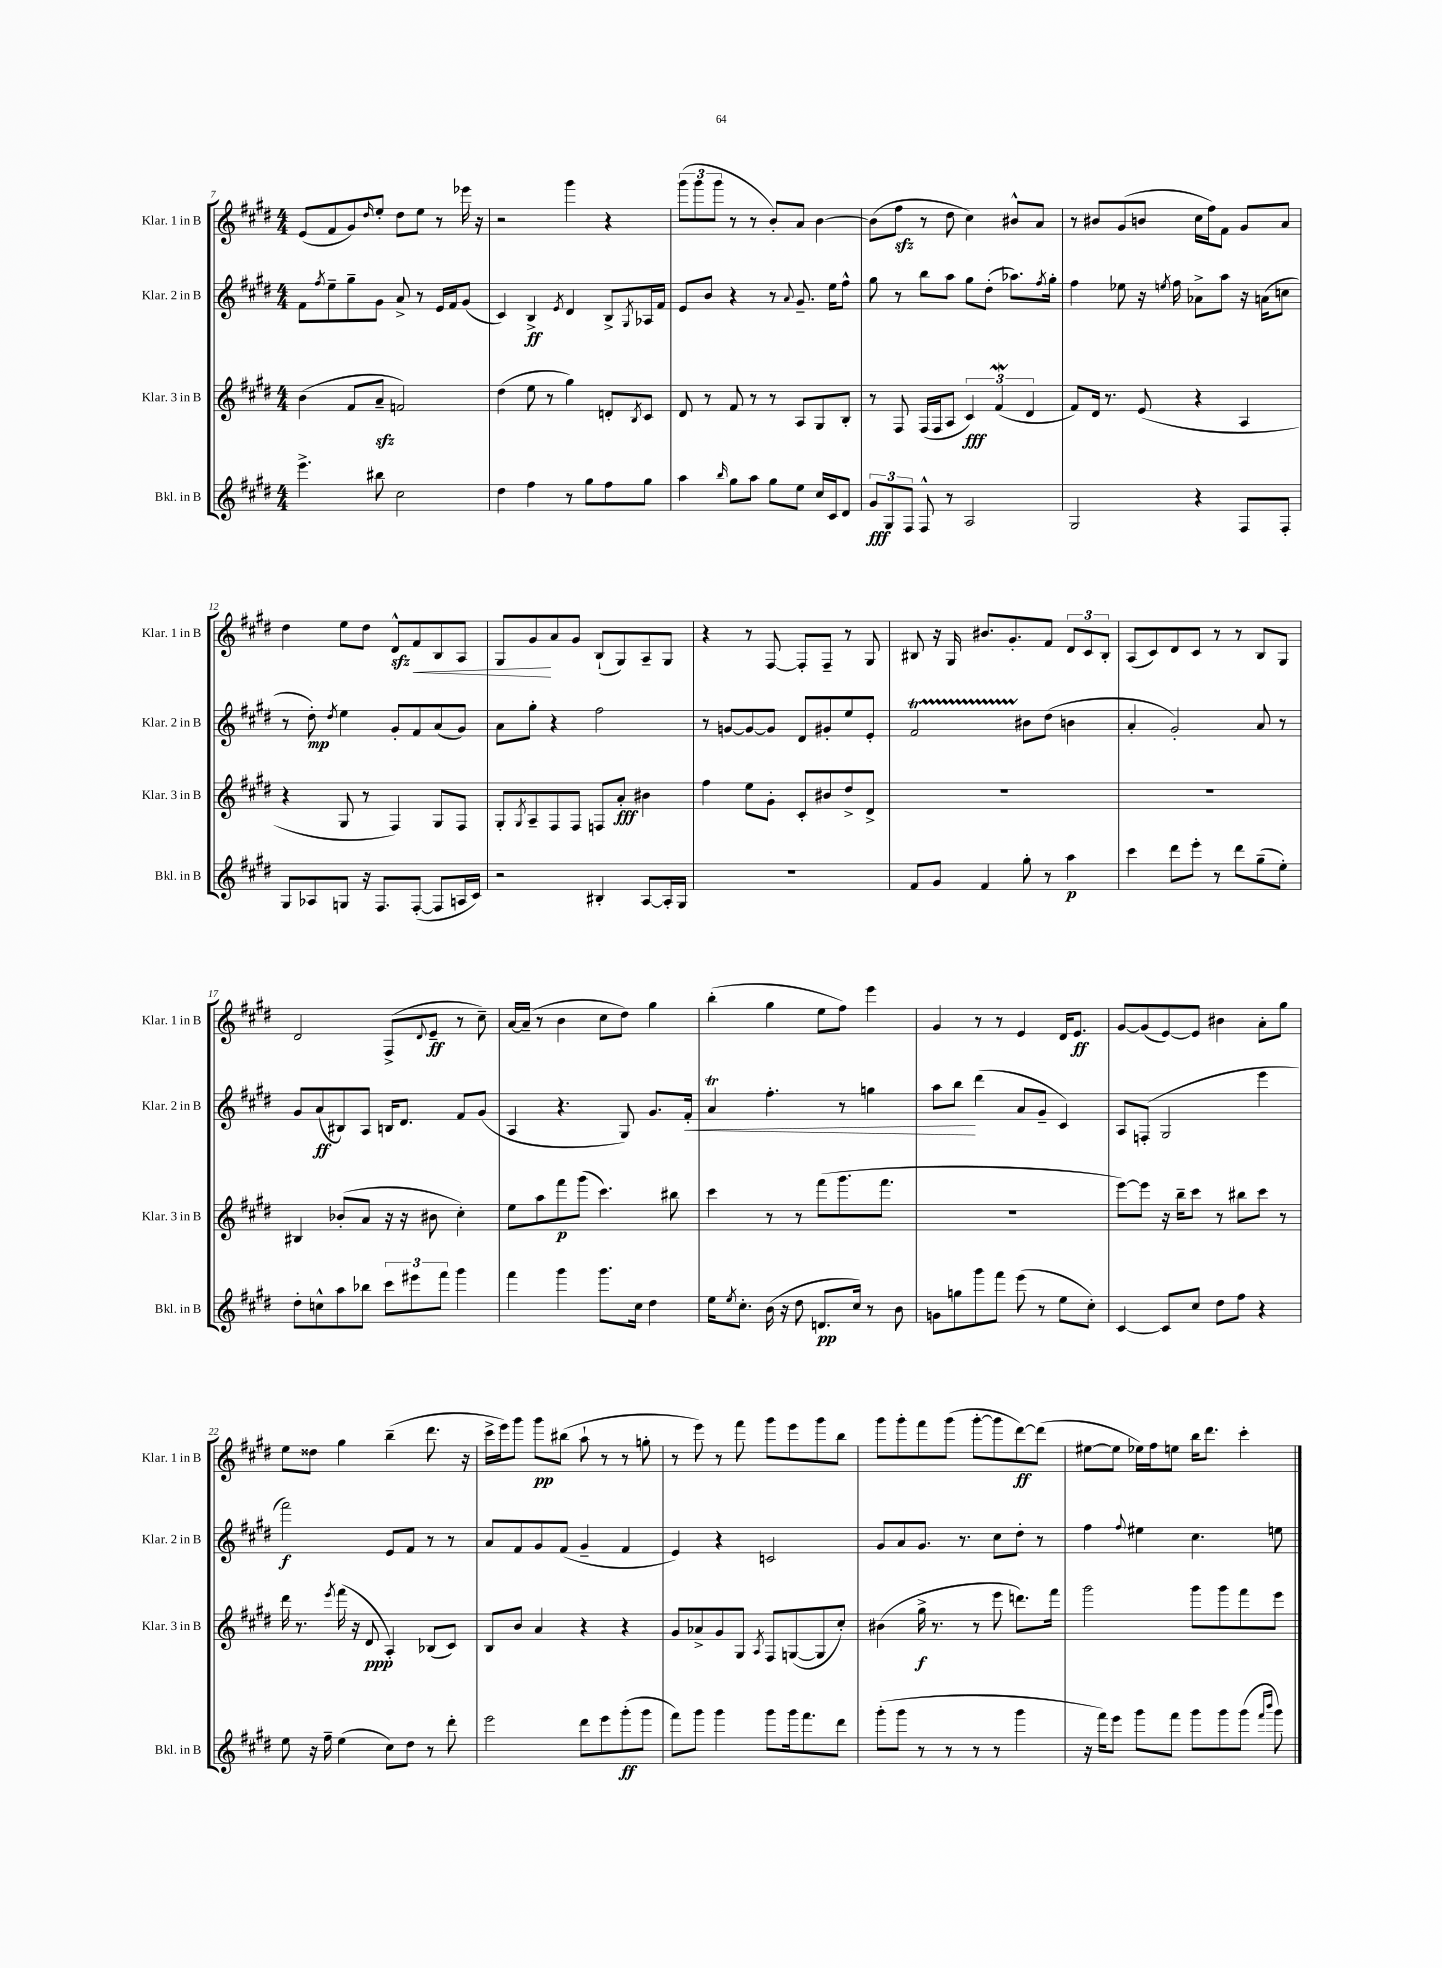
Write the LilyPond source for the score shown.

<<
\new StaffGroup <<
\new Staff = "s0" \with { instrumentName = "Klar. 1 in B" shortInstrumentName = "Klar. 1 in B" } {
    \clef treble \key e \major \numericTimeSignature \time 4/4
    e'8( fis'8 gis'8) \grace { dis''16 } e''8-. dis''8 e''8 r8 ees'''16 r16 |
    r2 gis'''4 r4 |
    \tuplet 3/2 { gis'''8( gis'''8 gis'''8 } r8 r8 b'8-.) a'8 b'4~ |
    b'8( fis''8\sfz r8 dis''8 cis''4) bis'8-^ a'8 |
    r8 bis'8 gis'8( b'8 cis''16 fis''16) fis'8 gis'8 a'8 |
    dis''4 e''8 dis''8 dis'8-^\sfz fis'8\< b8 a8 |
    gis8 gis'8\! a'8 gis'8 b8-!( gis8) a8-- gis8 |
    r4 r8 fis8~ fis8-. fis8-- r8 gis8 |
    bis8 r16 gis16 bis'8. gis'8.-. fis'8 \tuplet 3/2 { dis'8 cis'8 bis8-. } |
    a8( cis'8) dis'8 cis'8 r8 r8 b8 gis8 |
    dis'2 fis8->( \appoggiatura { dis'8 } e'8--\ff r8 cis''8--) |
    a'16~ a'16--( r8 b'4 cis''8 dis''8) gis''4 |
    b''4-.( gis''4 e''8 fis''8) e'''4 |
    gis'4 r8 r8 e'4 dis'16 e'8.\ff |
    gis'8~ gis'8( e'8~) e'8 bis'4 a'8-. gis''8 |
    e''8 disis''8 gis''4 b''4--( dis'''8. r16 |
    cis'''16-> e'''16) gis'''8 gis'''8\pp bis''8( a''8-! r8 r8 g''8-. |
    r8 e'''8) r8 fis'''8 gis'''8 e'''8 gis'''8 b''8 |
    gis'''8 gis'''8-. fis'''8 gis'''8( gis'''8~-. gis'''8 dis'''8~\ff) dis'''8( |
    eis''8~ eis''8 ees''16) fis''16 e''8 b''16 dis'''8. cis'''4-. \bar "|." |
}
\new Staff = "s1" \with { instrumentName = "Klar. 2 in B" shortInstrumentName = "Klar. 2 in B" } {
    \clef treble \key e \major \numericTimeSignature \time 4/4
    fis'8 \acciaccatura { fis''8 } e''8-- gis''8-- gis'8 a'8-> r8 e'16 fis'16 gis'8( |
    cis'4) b4->\ff \acciaccatura { e'8 } dis'4 b8-> \acciaccatura { gis8 } aes16 fis'16 |
    e'8 b'8 r4 r8 \appoggiatura { a'8 } gis'8.-- e''16 fis''8-^ |
    gis''8 r8 b''8 a''8 gis''8 dis''8-.( aes''8.) \acciaccatura { fis''8 } gis''16-. |
    fis''4 ees''8 r16 \acciaccatura { e''8 } fis''16 aes'8-> a''8 r16 a'16( c''8 |
    r8 dis''8-.\mp) \acciaccatura { dis''8 } e''4 gis'8-. fis'8 a'8( gis'8) |
    a'8 gis''8-. r4 fis''2 |
    r8 g'8~ g'8~ g'8 dis'8 gis'8-. e''8 e'8-. |
    fis'2\startTrillSpan bis'8\stopTrillSpan dis''8( b'4 |
    a'4-. gis'2-.) a'8 r8 |
    gis'8 a'8\ff( bis8) a8 b16 dis'8. fis'8 gis'8( |
    a4 r4. gis8) gis'8. fis'16-.\< |
    a'4\trill fis''4.-. r8 g''4 |
    a''8 b''8\! dis'''4( a'8 gis'8-- cis'4) |
    a8 f8-.( gis2 e'''4 |
    fis'''2\f) e'8 fis'8 r8 r8 |
    a'8 fis'8 gis'8 fis'8( gis'4-- fis'4 |
    e'4) r4 c'2 |
    gis'8 a'8 gis'8. r8. cis''8 dis''8-. r8 |
    fis''4 \appoggiatura { fis''8 } eis''4 cis''4. e''8 \bar "|." |
}
\new Staff = "s2" \with { instrumentName = "Klar. 3 in B" shortInstrumentName = "Klar. 3 in B" } {
    \clef treble \key e \major \numericTimeSignature \time 4/4
    b'4( fis'8 a'8--\sfz f'2) |
    dis''4( e''8 r8 gis''4) d'8-. \acciaccatura { b8 } cis'8 |
    dis'8 r8 fis'8 r8 r8 a8 gis8 b8-. |
    r8 fis8 fis16( fis16 a8 \tuplet 3/2 { cis'4\fff) fis'4\mordent( dis'4 } |
    fis'8) dis'16 r8. e'8( r4 a4 |
    r4 gis8 r8 fis4) gis8 fis8 |
    gis8-. \acciaccatura { gis8 } a8-- fis8 fis8 f8 a'8-.\fff bis'4 |
    fis''4 e''8 gis'8-. cis'8-. bis'8 dis''8-> dis'8-> |
    R1 |
    R1 |
    bis4 bes'8-.( a'8 r16 r16 bis'8 cis''4-.) |
    e''8 a''8 fis'''8\p gis'''8( cis'''4.) bis''8 |
    cis'''4 r8 r8 fis'''8( gis'''8. fis'''8. |
    R1 |
    e'''8~) e'''8 r16 b''16-- cis'''8 r8 bis''8 cis'''8 r8 |
    dis'''16 r8. \acciaccatura { e'''8 } fis'''16( r16 dis'8\ppp a4-.) bes8( cis'8) |
    b8 b'8 a'4 r4 r4 |
    gis'8 aes'8-> gis'8 gis8 \acciaccatura { a8 } fis8 g8~( g8 cis''8-.) |
    bis'4( gis''16->\f r8. r8 e'''8 d'''8.) fis'''16 |
    gis'''2 gis'''8 gis'''8 fis'''8 e'''8 \bar "|." |
}
\new Staff = "s3" \with { instrumentName = "Bkl. in B" shortInstrumentName = "Bkl. in B" } {
    \clef treble \key e \major \numericTimeSignature \time 4/4
    e'''4.-> bis''8 cis''2 |
    dis''4 fis''4 r8 gis''8 fis''8 gis''8 |
    a''4 \grace { b''16 } gis''8 a''8 gis''8 e''8 cis''16 cis'16 dis'8 |
    \tuplet 3/2 { gis'8\fff gis8 fis8 } fis8-^ r8 a2 |
    gis2 r4 fis8 fis8-. |
    gis8 aes8 g8 r16 fis8. fis8~-.( fis8 a16 cis'16) |
    r2 bis4-. a8~ a16-. gis16 |
    R1 |
    fis'8 gis'8 fis'4 gis''8-. r8 a''4\p |
    cis'''4 dis'''8 e'''8-. r8 dis'''8 gis''8--( e''8-.) |
    dis''8-. c''8-^ a''8 bes''8 \tuplet 3/2 { cis'''8 eis'''8 fis'''8 } gis'''4 |
    fis'''4 gis'''4 gis'''8. cis''16 dis''4 |
    e''16 \acciaccatura { e''8 } cis''8.-. b'16( r16 dis''8 d'8.\pp cis''16) r8 b'8 |
    g'8 g''8 gis'''8 fis'''8 e'''8( r8 e''8 cis''8-.) |
    cis'4~ cis'8 cis''8 dis''8 fis''8 r4 |
    e''8 r16 fis''16-- e''4( cis''8) dis''8 r8 dis'''8-. |
    e'''2 dis'''8 e'''8 gis'''8-.\ff( gis'''8 |
    fis'''8) gis'''8 gis'''4 gis'''8 gis'''16 fis'''8. dis'''8 |
    gis'''8-.( gis'''8 r8 r8 r8 r8 gis'''4 |
    r16 fis'''16) e'''8 gis'''8 fis'''8 gis'''8 gis'''8 gis'''8( \grace { fis'''16 b'''16 } gis'''8) \bar "|." |
}
>>
>>
\layout { \context { \Score currentBarNumber = #7 } }
